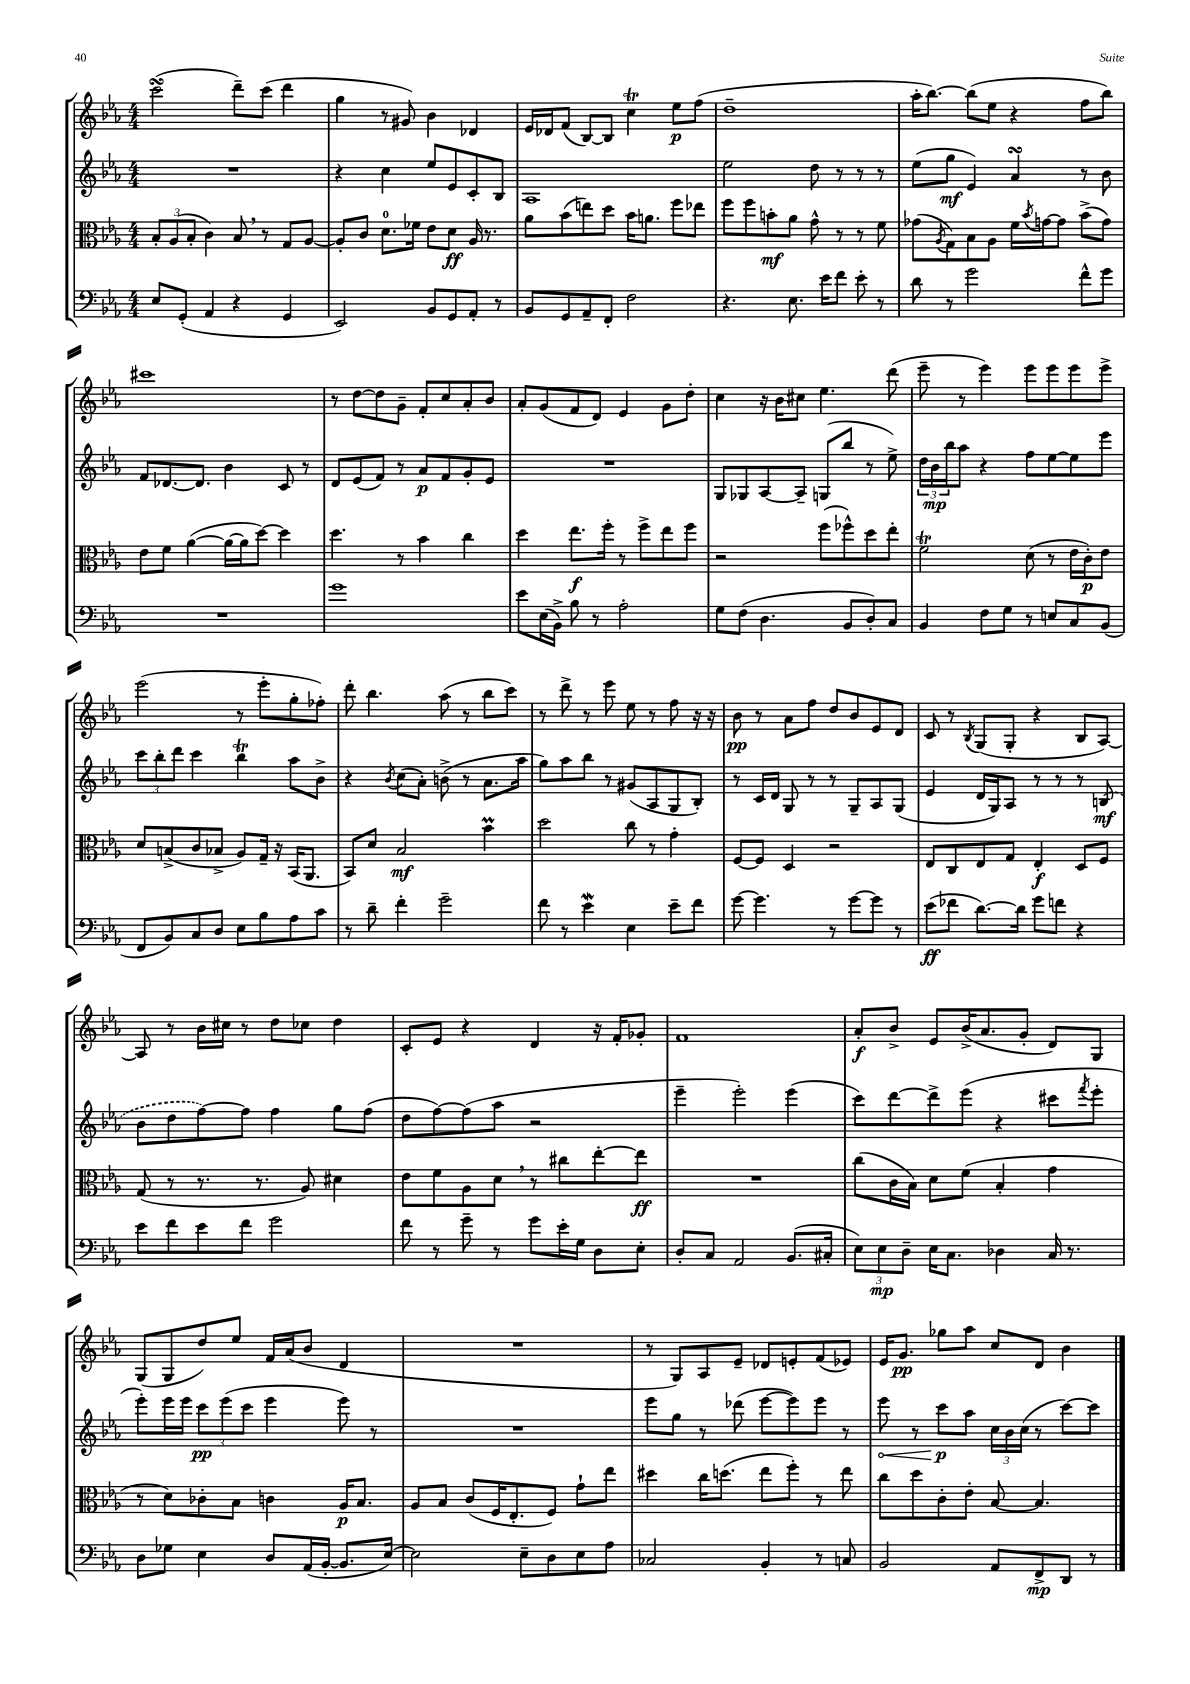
<<
\new StaffGroup <<
\new Staff = "s0" {
    \clef treble \key ees \major \numericTimeSignature \time 4/4
    c'''2\turn( d'''8--) c'''8( d'''4 |
    g''4 r8 gis'8) bes'4 des'4 |
    ees'16 des'16 f'8( bes8~) bes8 c''4\trill ees''8\p f''8( |
    d''1-- |
    aes''16-. bes''8.~) bes''8( ees''8 r4 f''8 bes''8) |
    cis'''1 |
    r8 d''8~ d''8 g'8-- f'8-. c''8 aes'8-. bes'8 |
    aes'8-. g'8( f'8 d'8) ees'4 g'8 d''8-. |
    c''4 r16 bes'16 cis''8 ees''4. d'''8( |
    ees'''8-- r8 ees'''4) ees'''8 ees'''8 ees'''8 ees'''8-> |
    ees'''2( r8 ees'''8-. g''8-. fes''8-.) |
    d'''8-. bes''4. aes''8( r8 bes''8 c'''8) |
    r8 d'''8-> r8 ees'''8 ees''8 r8 f''8 r16 r16 |
    bes'8\pp r8 aes'8 f''8 d''8 bes'8 ees'8 d'8 |
    c'8 r8 \acciaccatura { bes8 } g8( g8-. r4 bes8 aes8~) |
    aes8 r8 bes'16 cis''16 r8 d''8 ces''8 d''4 |
    c'8-. ees'8 r4 d'4 r16 f'16-. ges'8-. |
    f'1 |
    aes'8-.\f bes'8-> ees'8 bes'16->( aes'8. g'8-. d'8) g8 |
    g8( g8 d''8) ees''8 f'16 aes'16( bes'8 d'4 |
    R1 |
    r8 g8) aes8 ees'8-- des'8 e'8-. f'8( ees'8) |
    ees'16 g'8.\pp ges''8 aes''8 c''8 d'8 bes'4 \bar "|." |
}
\new Staff = "s1" {
    \clef treble \key ees \major \numericTimeSignature \time 4/4
    R1 |
    r4 c''4 ees''8 ees'8 c'8-. bes8 |
    aes1 |
    ees''2 d''8 r8 r8 r8 |
    ees''8( g''8\mf ees'4) aes'4\turn r8 bes'8 |
    f'8 des'8.~ des'8. bes'4 c'8 r8 |
    d'8 ees'8( f'8) r8 aes'8\p f'8 g'8-. ees'8 |
    R1 |
    g8 ges8 aes8~ aes8-- g8( bes''8 r8 ees''8->) |
    \tuplet 3/2 { d''16 bes'16\mp bes''16 } aes''8 r4 f''8 ees''8~ ees''8 ees'''8 |
    \tuplet 3/2 { c'''8 bes''8-. d'''8 } c'''4 bes''4\trill aes''8 bes'8-> |
    r4 \acciaccatura { bes'8 } c''8( aes'8-.) b'8->( r8 aes'8. aes''16 |
    g''8) aes''8 bes''8 r8 gis'8( aes8 g8 bes8-.) |
    r8 c'16 d'16 g8 r8 r8 g8-- aes8 g8( |
    ees'4 d'16 g16) aes8 r8 r8 r8 \once \slurDashed b8\mf( |
    bes'8 d''8 f''8~) f''8 f''4 g''8 f''8( |
    d''8 f''8~) f''8( aes''8 r2 |
    ees'''4-- ees'''2-.) ees'''4( |
    c'''8) d'''8~ d'''8-> ees'''8( r4 cis'''8 \acciaccatura { f'''8 } ees'''8-. |
    ees'''8-.) ees'''16 ees'''16 \tuplet 3/2 { c'''8\pp ees'''8( c'''8 } ees'''4 ees'''8) r8 |
    R1 |
    ees'''8 g''8 r8 des'''8( ees'''8~ ees'''8) ees'''8 r8 |
    \once \override Hairpin.circled-tip = ##t ees'''8\< r8 c'''8\p\! aes''8 \tuplet 3/2 { c''16 bes'16 c''16( } r8 c'''8~) c'''8 \bar "|." |
}
\new Staff = "s2" {
    \clef alto \key ees \major \numericTimeSignature \time 4/4
    \tuplet 3/2 { bes8-. aes8( bes8-. } c'4) bes8 \breathe r8 g8 aes8~ |
    aes8-. c'8 d'8.-0 fes'16 ees'8 d'8\ff aes16 r8. |
    aes'8 bes'8( e''8) d''8 bes'16 a'8. f''8 ees''8 |
    f''8 f''8 b'8-.\mf aes'8 g'8-^ r8 r8 f'8 |
    ges'8( \acciaccatura { aes8 } g8) bes8 aes8 f'16 \acciaccatura { bes'8 } g'16~ g'8 bes'8->( g'8) |
    ees'8 f'8 aes'4~( aes'16~ aes'16 d''8~) d''4 |
    d''4. r8 bes'4 c''4 |
    d''4 ees''8.\f f''16-. r8 f''8-> ees''8 f''8 |
    r2 f''8( fes''8-^) d''8 ees''8-. |
    f'2\trill d'8( r8 ees'16 c'16-.\p) ees'8 |
    d'8 b8->( c'8 bes8-> aes8) g16-- r16 bes,16( aes,8. |
    bes,8) d'8 bes2\mf bes'4\prall |
    d''2 c''8 r8 g'4-. |
    f8~ f8 d4 r2 |
    ees8 c8 ees8 g8 ees4-.\f d8 f8 |
    g8( r8 r8. r8. aes8) dis'4 |
    ees'8 f'8 aes8 d'8 \breathe r8 cis''8 ees''8~-. ees''8\ff |
    R1 |
    c''8( c'16 bes16) d'8 f'8( bes4-. g'4 |
    r8 d'8) ces'8-. bes8 c'4 aes16\p bes8. |
    aes8 bes8 c'8( f16 ees8.-. f8) g'8-! ees''8 |
    dis''4 c''16 d''8.( ees''8 f''8-.) r8 ees''8 |
    c''8 d''8 c'8-. ees'8-. bes8~ bes4. \bar "|." |
}
\new Staff = "s3" {
    \clef bass \key ees \major \numericTimeSignature \time 4/4
    ees8 g,8-.( aes,4 r4 g,4 |
    ees,2) bes,8 g,8 aes,8-. r8 |
    bes,8 g,8 aes,8-- f,8-. f2 |
    r4. ees8. ees'16 f'8 ees'8-. r8 |
    d'8 r8 g'2 f'8-^ g'8 |
    R1 |
    g'1 |
    ees'8 ees16( bes,16->) bes8 r8 aes2-. |
    g8 f8( d4. bes,8 d8-.) c8 |
    bes,4 f8 g8 r8 e8 c8 bes,8( |
    f,8 bes,8) c8 d8 ees8 bes8 aes8 c'8 |
    r8 d'8-- f'4-. g'2-- |
    f'8 r8 ees'4\mordent ees4 ees'8-- f'8 |
    g'8~ g'4. r8 g'8~ g'8 r8 |
    ees'8\ff( fes'8 d'8.~) d'16 g'8 f'8 r4 |
    ees'8 f'8 ees'8 f'8 g'2 |
    f'8 r8 g'8-- r8 g'8 ees'16-. g16 d8 ees8-. |
    d8-. c8 aes,2 bes,8.( cis16-. |
    \tuplet 3/2 { ees8) ees8\mp d8-- } ees16 c8. des4 c16 r8. |
    d8 ges8 ees4 d8 aes,16( bes,16~-. bes,8. ees16~) |
    ees2 ees8-- d8 ees8 aes8 |
    ces2 bes,4-. r8 c8 |
    bes,2 aes,8 f,8->\mp d,8 r8 \bar "|." |
}
>>
>>
\layout { \context { \Score \remove "Bar_number_engraver" } }
